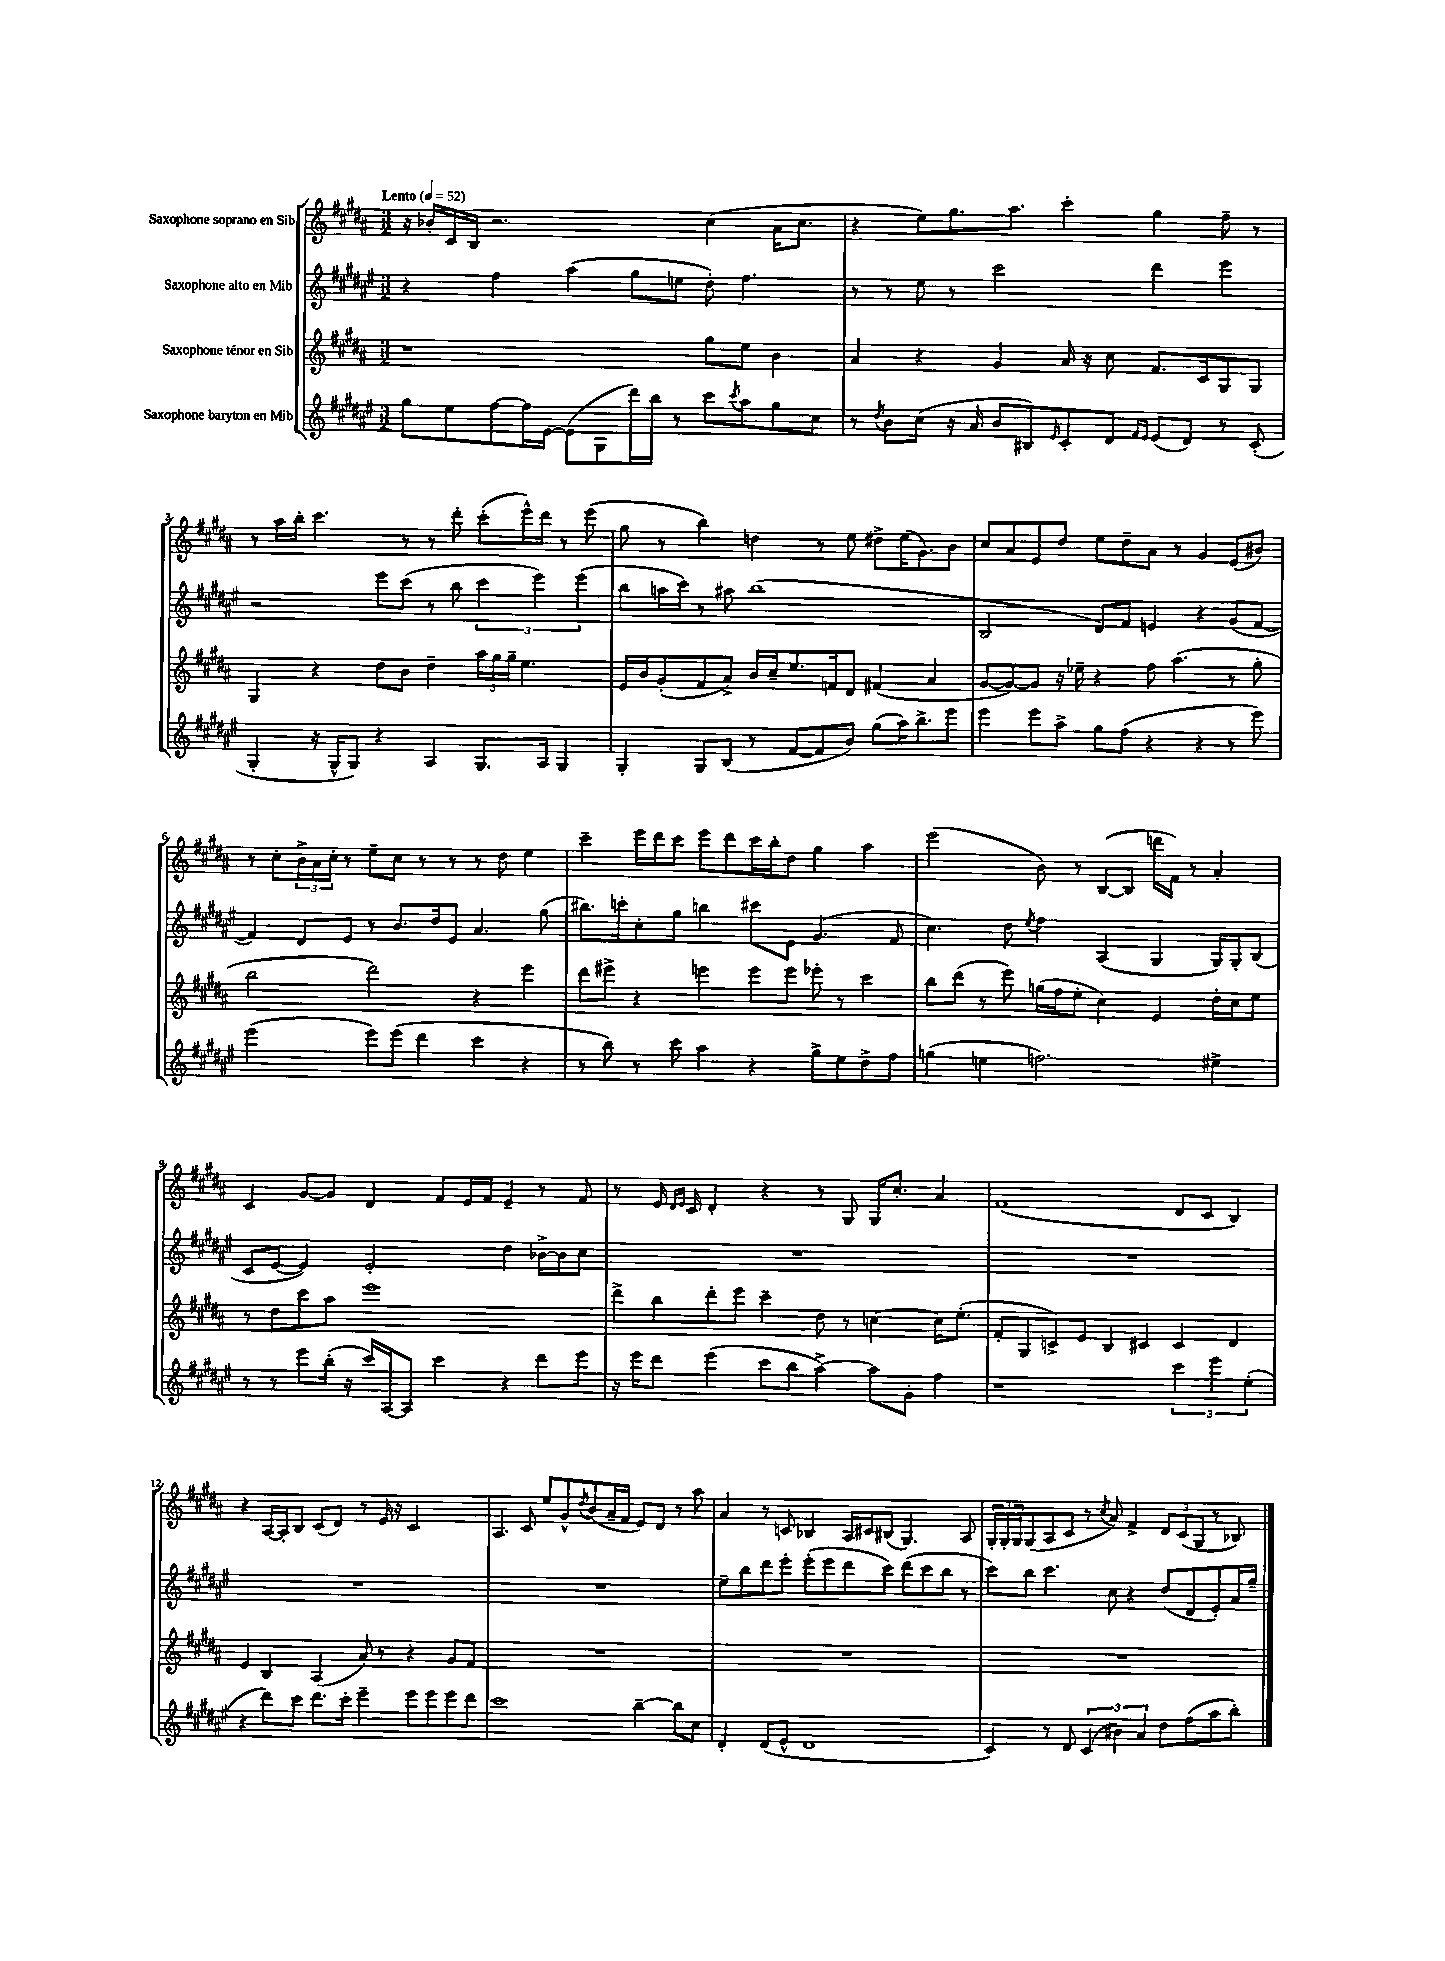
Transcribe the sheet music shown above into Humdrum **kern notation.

**kern	**kern	**kern	**kern
*staff4	*staff3	*staff2	*staff1
*clefG2	*clefG2	*clefG2	*clefG2
*k[f#c#g#d#a#e#]	*k[f#c#g#d#a#]	*k[f#c#g#d#a#e#]	*k[f#c#g#d#a#]
*M3/2	*M3/2	*M3/2	*M3/2
*MM52	*MM52	*MM52	*MM52
8gg#\L	1r	4r	16r
.	.	.	16b-'/LL
8ee#\	.	.	16c#/
.	.	.	16B/JJ
[8ff#\	.	4ff#\	2.r
16ff#\]L	.	.	.
[16e#\JJ	.	.	.
(8e#\]L	.	(4aa#\	.
8G#\	.	.	.
16ddd#\L)	.	8gg#\L	.
16bb\JJ	.	.	.
8r	.	8ee\J	.
8ccc#\L	8gg#\L	8dd#'\)	(4cc#\
8qccc#/	.	.	.
8aa#\	8ee\J	4.ff#\	.
8gg#\	4b\	.	16a#\LK
.	.	.	8.cc#\J
8cc#\J	.	.	.
=	=	=	=
8r	4a#/	8r	4r
8qdd#/	.	.	.
8b\L	.	8r	.
(8cc#\J	4r	8ee#\	8ee\L)
16r	.	8r	8.gg#\
16a#/	.	.	.
8b/L	4g#/	2ccc#\	.
.	.	.	8.aa#\J
8B#/)	.	.	.
16qqe#/	.	.	.
8c#'/	16a#/	.	4ccc#'\
.	16r	.	.
8d#/J	8cc#\	.	.
16qqf#/LL	.	.	.
16qqe#/JJ	.	.	.
(8e#/L	8.f#/L	4ddd#\	4gg#\
8d#/J)	.	.	.
.	16c#/k	.	.
8r	8G#/	4eee#\	8ff#~\
(8c#'/	8G#/J	.	8r
=	=	=	=
4G#'/	4G#/	2r	8r
.	.	.	16aa#\LL
.	.	.	16bb'\JJ
16r	4r	.	4.ccc#\
16G#^^/LK	.	.	.
8G#/J)	.	.	.
4r	8dd#\L	8eee#\L	.
.	8b\J	(8ccc#\J	8r
4A#/	4dd#~\	8r	8r
.	.	8bb\	8ddd#'\
8.G#/L	24aa#\LL	6ccc#\	(8ccc#'\L
.	24gg#\	.	.
.	24gg#~\JJ	.	.
.	4.ee\	.	16eee^^\L)
.	.	6eee#\)	.
16A#/Jk	.	.	16ddd#\JJ
4G#/	.	.	8r
.	.	(6eee#\	.
.	.	.	(8eee\
=	=	=	=
4G#'/	16e/LL	8bb\L	8gg#\
.	16b/J	.	.
.	(8g#'/	16aa\L	8r
.	.	16ccc#\JJ)	.
8G#/L	8f#/	8r	4bb\)
(8B/J	8a#^/J)	8aa#\	.
8r	16b/LL	(1bb	4dd\
.	16cc#~/J	.	.
[8f#/L	8.ee/	.	.
8f#/]	.	.	8r
.	16f/k	.	.
8b/J)	8d#/J	.	8ee\
(8gg#\L	(4f#/	.	8dd#^\L
16aa#\K)	.	.	(16ee\K
8.bb^\	.	.	8.g#\)
.	4a#/	.	.
8eee#\J	.	.	8b\J
=	=	=	=
4eee#\	[8g#/L	2B/	8cc#/L
.	8g#/_)	.	8a#/
8eee#\L	8g#/]J	.	8e/
8aa#^\J	16r	.	8dd#/J
.	16ee-~\	.	.
8gg#\L	4r	8d#/L)	8ee\L
(8ff#\J	.	8f#/J	8dd#~\
4r	8ff#\	4e/	8a#\J
.	(4.aa#\	.	8r
4r	.	4r	4g#/
8r	8r	(8g#/L	(8e/L
8eee#\)	8gg#'\	[8f#/J	8b#/J)
=	=	=	=
(2eee#\	2bb\	4f#/])	8r
.	.	.	8cc#'\L
.	.	8d#/L	24b^\L
.	.	.	24a#\
.	.	.	24cc#'\JJ
.	.	8e#/J	8r
8eee#\L)	2ddd#\)	8r	8ee~\L
(8eee#\J	.	8.b/L	8cc#\J
4ddd#\	.	.	8r
.	.	16dd#/k	.
.	.	8e#/J	8r
4ccc#\	4r	4.a#/	8r
.	.	.	8dd#\
4r	4eee\	.	4ee\
.	.	(8gg#\	.
=	=	=	=
8r	8ddd#\L	8.bb#\L)	4ccc#~\
8bb\)	8eee#^\J	.	.
.	.	16ccc'\k	.
8r	4r	8cc#'\	16eee\LL
.	.	.	16ddd#\J
8ccc#\	.	8gg#\J	8ccc#\J
4aa#\	4eee\	4bb\	8eee\L
.	.	.	8ddd#\
4r	8eee\L	8ccc#\L	16ccc#\L
.	.	.	16bb'\J
.	8eee\J	8e#\J	8dd#\J
8gg#^\L	8eee-'\	(4.g#/	4gg#\
8ee#\	8r	.	.
8dd#^\	4ccc#\	.	4aa#\
8ff#\J	.	8f#/	.
=	=	=	=
(4gg\	8bb\L	4.cc#\)	(2eee\
.	(8ddd#\J	.	.
4ee\	8r	.	.
.	8eee\)	8dd#\	.
.	.	8qee#/	.
2.ff\)	(16gg\LL	4ff#\	8b\)
.	16ff#\J	.	.
.	8ee'\J	.	8r
.	4cc#\)	(4A#/	([8B/L
.	.	.	8B/]J
.	4e/	4G#/	16ddd\LL
.	.	.	16f#\JJ)
.	.	.	8r
4ee#^\	16dd#'\LL	16G#/LL)	4a#'/
.	16cc#\J	16G#'/J	.
.	8ee\J	(8B/J	.
=	=	=	=
8r	8r	8c#/L	4c#/
8r	8dd#\L	[8e#/J	.
8eee#\L	8ccc#\	4e#/])	[8g#/L
(16bb'\Jk	8aa#\J	.	8g#/]J
16r	.	.	.
16ccc#/LL)	1eee	2e#'/	4d#/
[16A#/J	.	.	.
8A#/]J	.	.	.
4ccc#\	.	.	8f#/L
.	.	.	16e/L
.	.	.	16f#/JJ
4r	.	4dd#\	4e~/
8ddd#\L	.	[16b-^\LL	8r
.	.	16b-\]J	.
8eee#\J	.	8cc#\J	8f#/
=	=	=	=
16r	8ddd#^\L	1.r	8r
16eee#\LK	.	.	.
8ddd#\J	8bb\	.	16e/
.	.	.	16qqd#/LL
.	.	.	16qqe/JJ
.	.	.	16c#/
(4eee#\	8ddd#'\	.	4d#'/
.	8eee\J	.	.
8ccc#\L	4ccc#~\	.	4r
8bb\J	.	.	.
[4aa#^\)	8dd#\	.	8r
.	8r	.	8G#/
8aa#\]L	[4cc\	.	16G#/LK
.	.	.	8.cc#'/J
8g#'\J	.	.	.
4ff#\	16cc\]LK	.	4a#/
.	(8.ee'\J	.	.
=	=	=	=
1r	8f#'/L	1.r	(1f#
.	8G#/	.	.
.	8c^/)	.	.
.	8e/J	.	.
.	4B/	.	.
.	4c#/	.	.
6ccc#\	4c#/	.	8d#/L
.	.	.	8c#/J
6eee#\	.	.	.
.	4d#/	.	4B/)
(6ee#'\	.	.	.
=	=	=	=
4r	4e/	1.r	4r
8ddd#\L)	4B/	.	[16A#/LL
.	.	.	16A#'/]J
8ccc#\J	.	.	8B/J
8.ddd#\L	(4A#/	.	(8c#/L
.	.	.	8d#/J)
16ccc#'\Jk	.	.	.
4eee#~\	8a#/)	.	8r
.	8r	.	16e/
.	.	.	16r
8eee#\L	4r	.	2c#/
8eee#\	.	.	.
8eee#\	8g#/L	.	.
8ddd#\J	8f#/J	.	.
=	=	=	=
1ccc#	1.r	1.r	4.A#/
.	.	.	8c#/
.	.	.	8ee/L
.	.	.	8g#^^/
.	.	.	8qdd#/
.	.	.	(8b/
.	.	.	16a#~/L
.	.	.	16f#/JJ
[4bb~\	.	.	8e/L)
.	.	.	8d#/J
8bb\]L	.	.	8r
8cc#\J	.	.	8aa#\
=	=	=	=
4d#'/	1.r	8ee#~\L	4a#/
.	.	8bb\	.
(8d#/L	.	8ddd#\	8r
8e#^^/J	.	8eee#'\J	8c/
1d#	.	(8eee#'\L	4B-/
.	.	8eee#\	.
.	.	8ddd#\	16A#/LL
.	.	.	16c#/J
.	.	8ccc#\J)	(8B#/J
.	.	(8ddd#\L	4.G#/)
.	.	8ccc#\	.
.	.	8bb\J	.
.	.	8r	8A#/
=	=	=	=
4c#/)	1.r	8ccc#\L)	24G#'/LL
.	.	.	24G#'/
.	.	.	24G#/J
.	.	8bb\J	(8G#/
8r	.	4.ccc#\	8A#/
8d#/	.	.	8c#/J
(6c#/	.	.	8r
.	.	.	8qcc#/
.	.	8cc#\	8a#/)
6b#\)	.	.	.
.	.	4r	4f#^/
6a#/	.	.	.
8dd#\L	.	(8dd#/L	12d#/L
.	.	.	(12c#/
(8ff#\	.	8d#/	.
.	.	.	12G#/J
8aa#\	.	8e#'/)	8r
8bb'\J)	.	16a#/L	8B-/)
.	.	16gg#~/JJ	.
==	==	==	==
*-	*-	*-	*-
